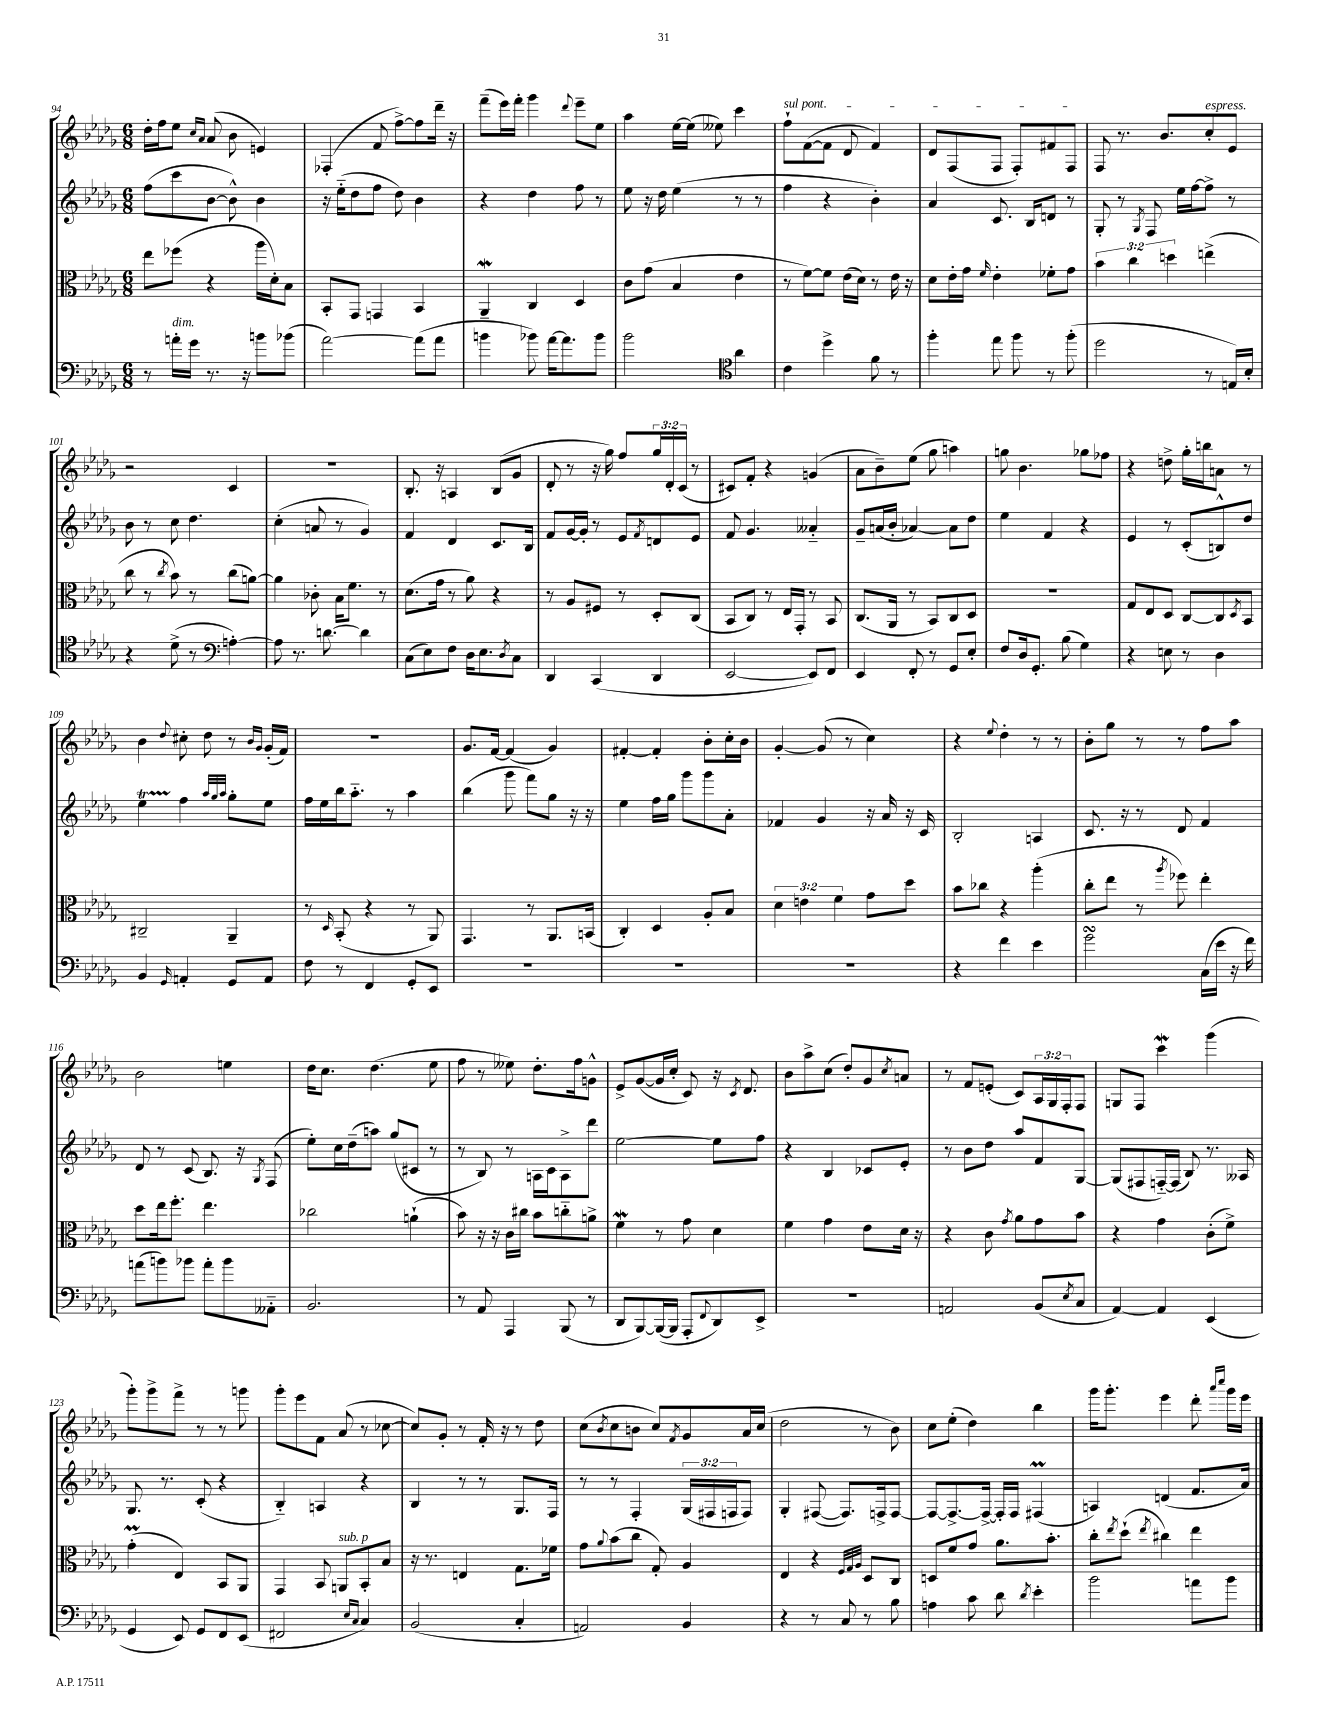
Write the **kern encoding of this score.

**kern	**kern	**kern	**kern
*staff4	*staff3	*staff2	*staff1
*clefF4	*clefC3	*clefG2	*clefG2
*k[b-e-a-d-g-]	*k[b-e-a-d-g-]	*k[b-e-a-d-g-]	*k[b-e-a-d-g-]
*M6/8	*M6/8	*M6/8	*M6/8
8r	8ee-	(8ff	16dd-'
.	.	.	16ff
16a'	(8ff-	8ccc	8ee-
16g-	.	.	.
.	.	.	16qqcc
.	.	.	16qqa-
8.r	4r	[8b-	(8a-
.	.	8b-^^])	8b-
16r	.	.	.
8b	16aa-	4b-	4e)
.	16d-')	.	.
(8b-	8B-	.	.
=	=	=	=
[2a-)	8BB-'	16r	(4F-'
.	.	(16ee-'~	.
.	8GG-	8dd-	.
.	4GG	8ff	8f
.	.	8dd-)	[8ff^)
(8a-]	4BB-	4b-	8ff]
8a-	.	.	16ddd-~
.	.	.	16r
=	=	=	=
4b	4AA-~	4r	(8fff~
.	.	.	16eee-)
.	.	.	16fff'
8b-)	4C	4dd-	4ggg-
[16a-	.	.	.
8.a-]	.	.	.
.	.	.	8qqddd-
.	4D-	8ff	8eee-~
8b-	.	8r	8ee-
=	=	=	=
2b-	8c	8ee-	4aa-
.	(8g-	16r	.
.	.	16dd-	.
.	4B-	(4ee-	[16ee-
.	.	.	(16ee-]
.	.	.	8ee--)
*clefC4	*	*	*
4a-	4e-	8r	4ccc
.	.	8r	.
=	=	=	=
4c	8r	4ff	8ff`
.	[8f)	.	([8f
4dd-^	8f]	4r	8f]
.	(16e-	.	8d-
.	16d-)	.	.
8f	8r	4b-')	4f)
8r	16e-	.	.
.	16r	.	.
=	=	=	=
4ff'	8d-	4a-	8d-
.	16e-'	.	(8F
.	16g-	.	.
.	16qqf	.	.
8ee-	4e-'	8.c	8F
8ff	.	.	8F')
.	.	16B-	.
8r	8f-'	8d	8f#
(8ff'	8g-	8r	8F
=	=	=	=
2dd-	6b-	8G-'	8F
.	.	8r	8.r
.	6cc	.	.
.	.	8qG-	.
.	.	8F	.
.	.	.	8.b-
.	6dd	.	.
.	.	16ee-	.
.	.	[16ff	.
8r	(4ee^	8ff^]	8cc'
16E)	.	8r	8e-
16B-'	.	.	.
=	=	=	=
4r	8cc	8b-	2r
.	8r	8r	.
.	8qcc	.	.
(8d-^	8b-)	8cc	.
8r	8r	4.dd-	.
*clefF4	*	*	*
[4A')	(8cc	.	4c
.	[8a)	.	.
=	=	=	=
8A]	4a]	(4cc'	2.r
8.r	.	.	.
.	8c-'	8a	.
[8.d	.	.	.
.	16B-	8r	.
.	8.f	.	.
4d]	.	4g-)	.
.	8r	.	.
=	=	=	=
(8C	(8.d-	4f	8.B-'
8E-)	.	.	.
.	16g-	.	16r
8F	8r	4d-	4A
16D-	8a-)	.	.
8.E-	.	.	.
.	4r	8.c	(8B-
8qD-	.	.	.
8C	.	.	8g-
.	.	16B-	.
=	=	=	=
4DD-	8r	8f	8d-'
.	8A-	[16g-	8r
.	.	16g-']	.
(4CC	8F#	8r	16r
.	.	.	16gg-)
.	8r	8e-	8ff
.	.	8qf	.
4DD-	8D-'	8d	24gg-
.	.	.	24d-'
.	.	.	(24c
.	(8C	8e-	8r
=	=	=	=
[2EE-	8BB-	8f	8c#)
.	8C)	4.g-	8f'
.	8r	.	4r
.	16E-	.	.
.	16GG-'	.	.
8EE-])	8r	4a--'~	(4g
8FF	8BB-	.	.
=	=	=	=
4EE-	(8.C	8g-~	8a-
.	.	(16a	8b-~)
.	16AA-	16b-'	.
8FF'	8r	[4a-)	(8ee-
8r	8BB-)	.	8gg-
8GG-	8C	8a-]	4aa)
8E-'	8D-	8dd-	.
=	=	=	=
8F	2.r	4ee-	8gg
16D-	.	.	4.b-
8.GG-'	.	.	.
.	.	4f	.
(8B-	.	.	.
4G-)	.	4r	8gg-
.	.	.	8ff-
=	=	=	=
4r	8G-	4e-	4r
.	8E-	.	.
8E	8D-	8r	8dd^
8r	[8C	(8c'	16gg-'
.	.	.	16bb
4D-	8C]	8B^^)	8a
.	8qD-	.	.
.	8BB-	8dd-	8r
=	=	=	=
4BB-	2C#~	4ee-	4b-
16qqGG-	.	.	8qqdd-
4AA'	.	4ff	8cc#'
.	.	.	8dd-
.	.	32qqaa-	.
.	.	32qqgg-	.
.	.	32qqaa-	.
8GG-	4AA-~	8gg-'	8r
.	.	.	16qqb-
.	.	.	16qqg-
8AA	.	8ee-	(16g-'
.	.	.	16f)
=	=	=	=
8F	8r	16ff	2.r
.	.	16ee-	.
.	16qqD-	.	.
8r	(8BB-'	16bb-	.
.	.	8.aa-'~	.
4FF	4r	.	.
.	.	8r	.
8GG-'	8r	4aa-	.
8EE-	8AA-)	.	.
=	=	=	=
2.r	4.GG-	(4bb-	8.g-
.	.	.	[16f
.	.	8ggg-	(4f]
.	8r	8fff)	.
.	8.AA-	8gg-	4g-)
.	.	16r	.
.	(16BB	16r	.
=	=	=	=
2.r	4C')	4ee-	[4f#'
.	4D-	16ff	4f#']
.	.	16gg-	.
.	.	8ggg-	.
.	8A-'	8ggg-	8b-'
.	8B-	8a-'	16cc'
.	.	.	16b-
=	=	=	=
2.r	6d-	4f-	[4g-'
.	6e	.	.
.	.	4g-	(8g-]
.	6f	.	.
.	.	.	8r
.	8g-	16r	4cc)
.	.	16a-	.
.	8dd-	16r	.
.	.	16c	.
=	=	=	=
4r	8b-	2B-'	4r
.	8cc-	.	.
.	.	.	8qqee-
4f	4r	.	4dd-'
4e-	(4aa-'	4A	8r
.	.	.	8r
=	=	=	=
2g-	8cc'	8.c	8b-'
.	8ee-	.	8gg-
.	.	16r	.
.	8r	8r	8r
.	8qaa-	.	.
.	8ff-)	8d-	8r
(16C	4ee-'	4f	8ff
16e-	.	.	.
16r	.	.	8aa-
16f)	.	.	.
=	=	=	=
(8a	8dd-	8d-	2b-
8b)	16ee-	8r	.
.	8.ff'	.	.
8b-	.	(8c	.
8a'	4.ee-	8.B-)	.
8b-	.	.	4ee
.	.	16r	.
.	.	8qG-	.
8AA--'~	.	(8F	.
=	=	=	=
2.BB-	2cc-	8ee-')	16dd-
.	.	.	8.cc
.	.	16cc	.
.	.	(16dd-~	.
.	.	8aa)	(4.dd-
.	.	(8gg-	.
.	(4a`	8c#	.
.	.	8r	8ee-
=	=	=	=
8r	8b-)	8r	8ff
8AA-	16r	8B-)	8r
.	16r	.	.
4AAA-	16c	8r	8ee--)
.	16cc#	.	.
.	8b-	16A	8.dd-'
.	.	16c	.
(8BBB-	8cc'~	8A^	.
.	.	.	16ff
8r	8a^	8ddd-	8g^^
=	=	=	=
8DD-	4f	[2ee-	8e-^
[8BBB-)	.	.	([8g-
(16BBB-_	8r	.	16g-]
16BBB-]	.	.	16cc'
8AAA-'	8g-	.	8c)
8qqFF	.	.	.
8DD-)	4d-	8ee-]	16r
.	.	.	8qc
.	.	.	8.d-
8EE-^	.	8ff	.
=	=	=	=
2.r	4f	4r	8b-
.	.	.	8aa-^
.	4g-	4B-	(8cc
.	.	.	8dd-')
.	8e-	8c-	8g-
.	.	.	8qcc
.	16d-	8e-'	8a
.	16r	.	.
=	=	=	=
2AA	4r	8r	8r
.	.	8b-	8f
.	8c	8dd-	(8e'
.	8qg-	.	.
.	8a-	8aa-	8c)
(8BB-	8g-	8f	24A-
.	.	.	24G-
.	.	.	24F'
8qE-	.	.	.
8C	8b-	[8G-	8F
=	=	=	=
[4AA-)	4r	(8G-]	8G
.	.	8F#	8F
4AA-]	4g-	[16F'~)	4ccc
.	.	(16F]	.
.	.	8B-)	.
(4EE-	(8c'	8.r	(4ggg-
.	8f^)	.	.
.	.	16A--	.
=	=	=	=
4GG-	(4g-'	8.G-	8ggg-')
.	.	.	8ggg-^
.	.	8.r	.
8EE-)	4E-)	.	8fff^
8GG-	.	(8c'	8r
8FF	8BB-	4r	8r
(8EE-	8AA-	.	8ggg
=	=	=	=
2FF#	4GG-	4B-'~)	8ggg-'
.	.	.	8eee-
.	8BB-	4A	8f
.	8AA	.	(8a-
16qqE-	.	.	.
16qqC	.	.	.
4C)	8BB-'	4r	8r
.	8B-	.	[8cc-
=	=	=	=
(2BB-	16r	4B-	8cc-])
.	8.r	.	.
.	.	.	8g-'
.	4E	8r	8r
.	.	8r	16f'
.	.	.	16r
4C'	8.G-	8.G-	8r
.	.	.	8dd-
.	16f-	16F	.
=	=	=	=
2AA)	8g-	8r	(8cc
.	8qqa-	.	8qb-
.	(8b-	8r	8cc
.	8cc	4F'	8b
.	8G-')	.	8cc)
.	.	.	8qf
4BB-	4A-	(24G-	8g-
.	.	24F#	.
.	.	24F	.
.	.	8F)	16a-
.	.	.	(16cc
=	=	=	=
4r	4E-	4G-'	2dd-
8r	4r	([8F#	.
8C	.	8.F#])	.
.	32qqF	.	.
.	32qqG-	.	.
.	32qqA-	.	.
8r	8D-	.	8r
.	.	16F^	.
8B-	8C	[8F	8b-)
=	=	=	=
4A	8D	8F_	8cc
.	8f	8.F^_	(8ee-'
8c	8g-	.	4dd-)
.	.	16F^_	.
8d-	8.a-	16F']	.
.	.	16F	.
8qd-	.	.	.
4e-'	.	(4F#	4bb-
.	8.b-'	.	.
=	=	=	=
2b-	8cc'	4A)	16ggg-
.	.	.	8.ggg-'
.	8qee-	.	.
.	(8dd-`	.	.
.	8qee-	.	.
.	4cc#)	(4d	4eee-
8a	4ee-	8.f	8ddd-'
.	.	.	16qqaaa-
.	.	.	16qqcccc
8b-	.	.	16ggg-
.	.	16a-)	16eee-
==	==	==	==
*-	*-	*-	*-
